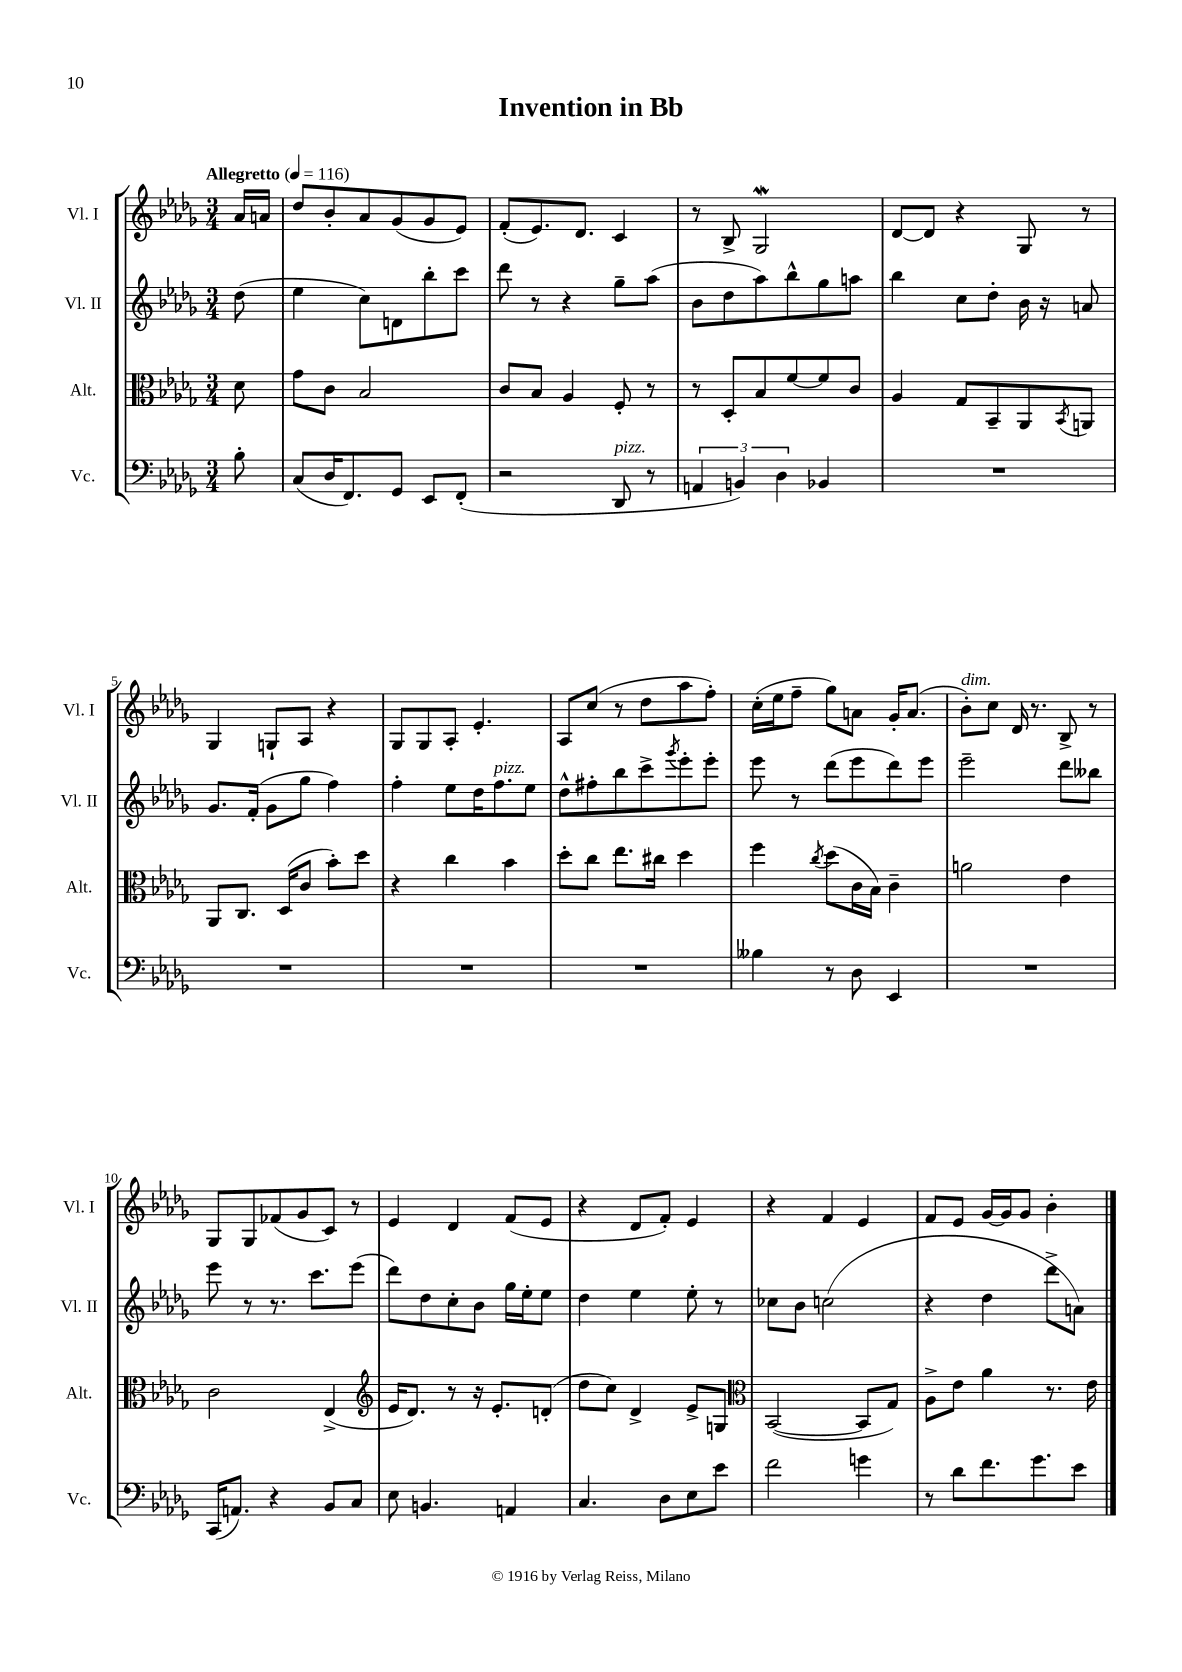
\header { title = "Invention in Bb" }
<<
\new StaffGroup <<
\new Staff = "s0" \with { instrumentName = "Vl. I" shortInstrumentName = "Vl. I" } {
    \clef treble \key des \major \numericTimeSignature \time 3/4 \partial 8 \tempo "Allegretto" 4 = 116
    aes'16 a'16 |
    des''8 bes'8-. aes'8 ges'8( ges'8 ees'8) |
    f'8-.( ees'8.) des'8. c'4 |
    r8 bes8-> ges2\mordent |
    des'8~ des'8 r4 ges8 r8 |
    ges4 g8-! aes8 r4 |
    ges8 ges8 aes8-. ees'4.-. |
    aes8 c''8( r8 des''8 aes''8 f''8-.) |
    c''16-.( ees''16 f''8-- ges''8) a'8 ges'16-. a'8.( |
    bes'8-.^\markup { \italic "dim." }) c''8 des'16 r8. bes8-> r8 |
    ges8 ges8 fes'8( ges'8 c'8) r8 |
    ees'4 des'4 f'8( ees'8 |
    r4 des'8 f'8-.) ees'4 |
    r4 f'4 ees'4 |
    f'8 ees'8 ges'16~ ges'16 ges'8 bes'4-. \bar "|." |
}
\new Staff = "s1" \with { instrumentName = "Vl. II" shortInstrumentName = "Vl. II" } {
    \clef treble \key des \major \numericTimeSignature \time 3/4 \partial 8
    des''8( |
    ees''4 c''8) d'8 bes''8-. c'''8 |
    des'''8 r8 r4 ges''8-- aes''8( |
    bes'8 des''8 aes''8) bes''8-^ ges''8 a''8 |
    bes''4 c''8 des''8-. bes'16 r16 a'8 |
    ges'8. f'16-.( ges'8 ges''8 f''4) |
    f''4-. ees''8 des''16 f''8.^\markup { \italic "pizz." } ees''8 |
    des''8-^ fis''8-. bes''8 c'''8-> \acciaccatura { ges'''8 } ees'''8-. ees'''8-. |
    ees'''8 r8 des'''8( ees'''8 des'''8) ees'''8 |
    ees'''2-- des'''8 beses''8 |
    ees'''8 r8 r8. c'''8. ees'''8( |
    des'''8) des''8 c''8-. bes'8 ges''16 ees''16-. ees''8 |
    des''4 ees''4 ees''8-. r8 |
    ces''8 bes'8 c''2( |
    r4 des''4 des'''8-> a'8) \bar "|." |
}
\new Staff = "s2" \with { instrumentName = "Alt." shortInstrumentName = "Alt." } {
    \clef alto \key des \major \numericTimeSignature \time 3/4 \partial 8
    des'8 |
    ges'8 c'8 bes2 |
    c'8 bes8 aes4 f8-. r8 |
    r8 des8-. bes8 f'8~ f'8 c'8 |
    aes4 ges8 bes,8-- aes,8 \acciaccatura { bes,8 } a,8 |
    aes,8 c8. des16( c'8 bes'8-.) des''8 |
    r4 c''4 bes'4 |
    des''8-. c''8 ees''8. cis''16 des''4 |
    f''4 \acciaccatura { c''8 } des''8( c'16 bes16) c'4-- |
    a'2 ees'4 |
    c'2 ees4->( |
    \clef treble ees'16 des'8.) r8 r16 ees'8.-. d'8-.( |
    des''8 c''8) des'4-> ees'8-> g8 |
    \clef alto bes,2~( bes,8 ges8) |
    aes8-> ees'8 aes'4 r8. ees'16 \bar "|." |
}
\new Staff = "s3" \with { instrumentName = "Vc." shortInstrumentName = "Vc." } {
    \clef bass \key des \major \numericTimeSignature \time 3/4 \partial 8
    bes8-. |
    c8( des16 f,8.) ges,8 ees,8 f,8-.( |
    r2 des,8^\markup { \italic "pizz." } r8 |
    \tuplet 3/2 { a,4 b,4) des4 } bes,4 |
    R2. |
    R2. |
    R2. |
    R2. |
    beses4 r8 des8 ees,4 |
    R2. |
    c,16( a,8.) r4 bes,8 c8 |
    ees8 b,4. a,4 |
    c4. des8 ees8 ees'8 |
    f'2 g'4 |
    r8 des'8 f'8. ges'8. ees'8 \bar "|." |
}
>>
>>
